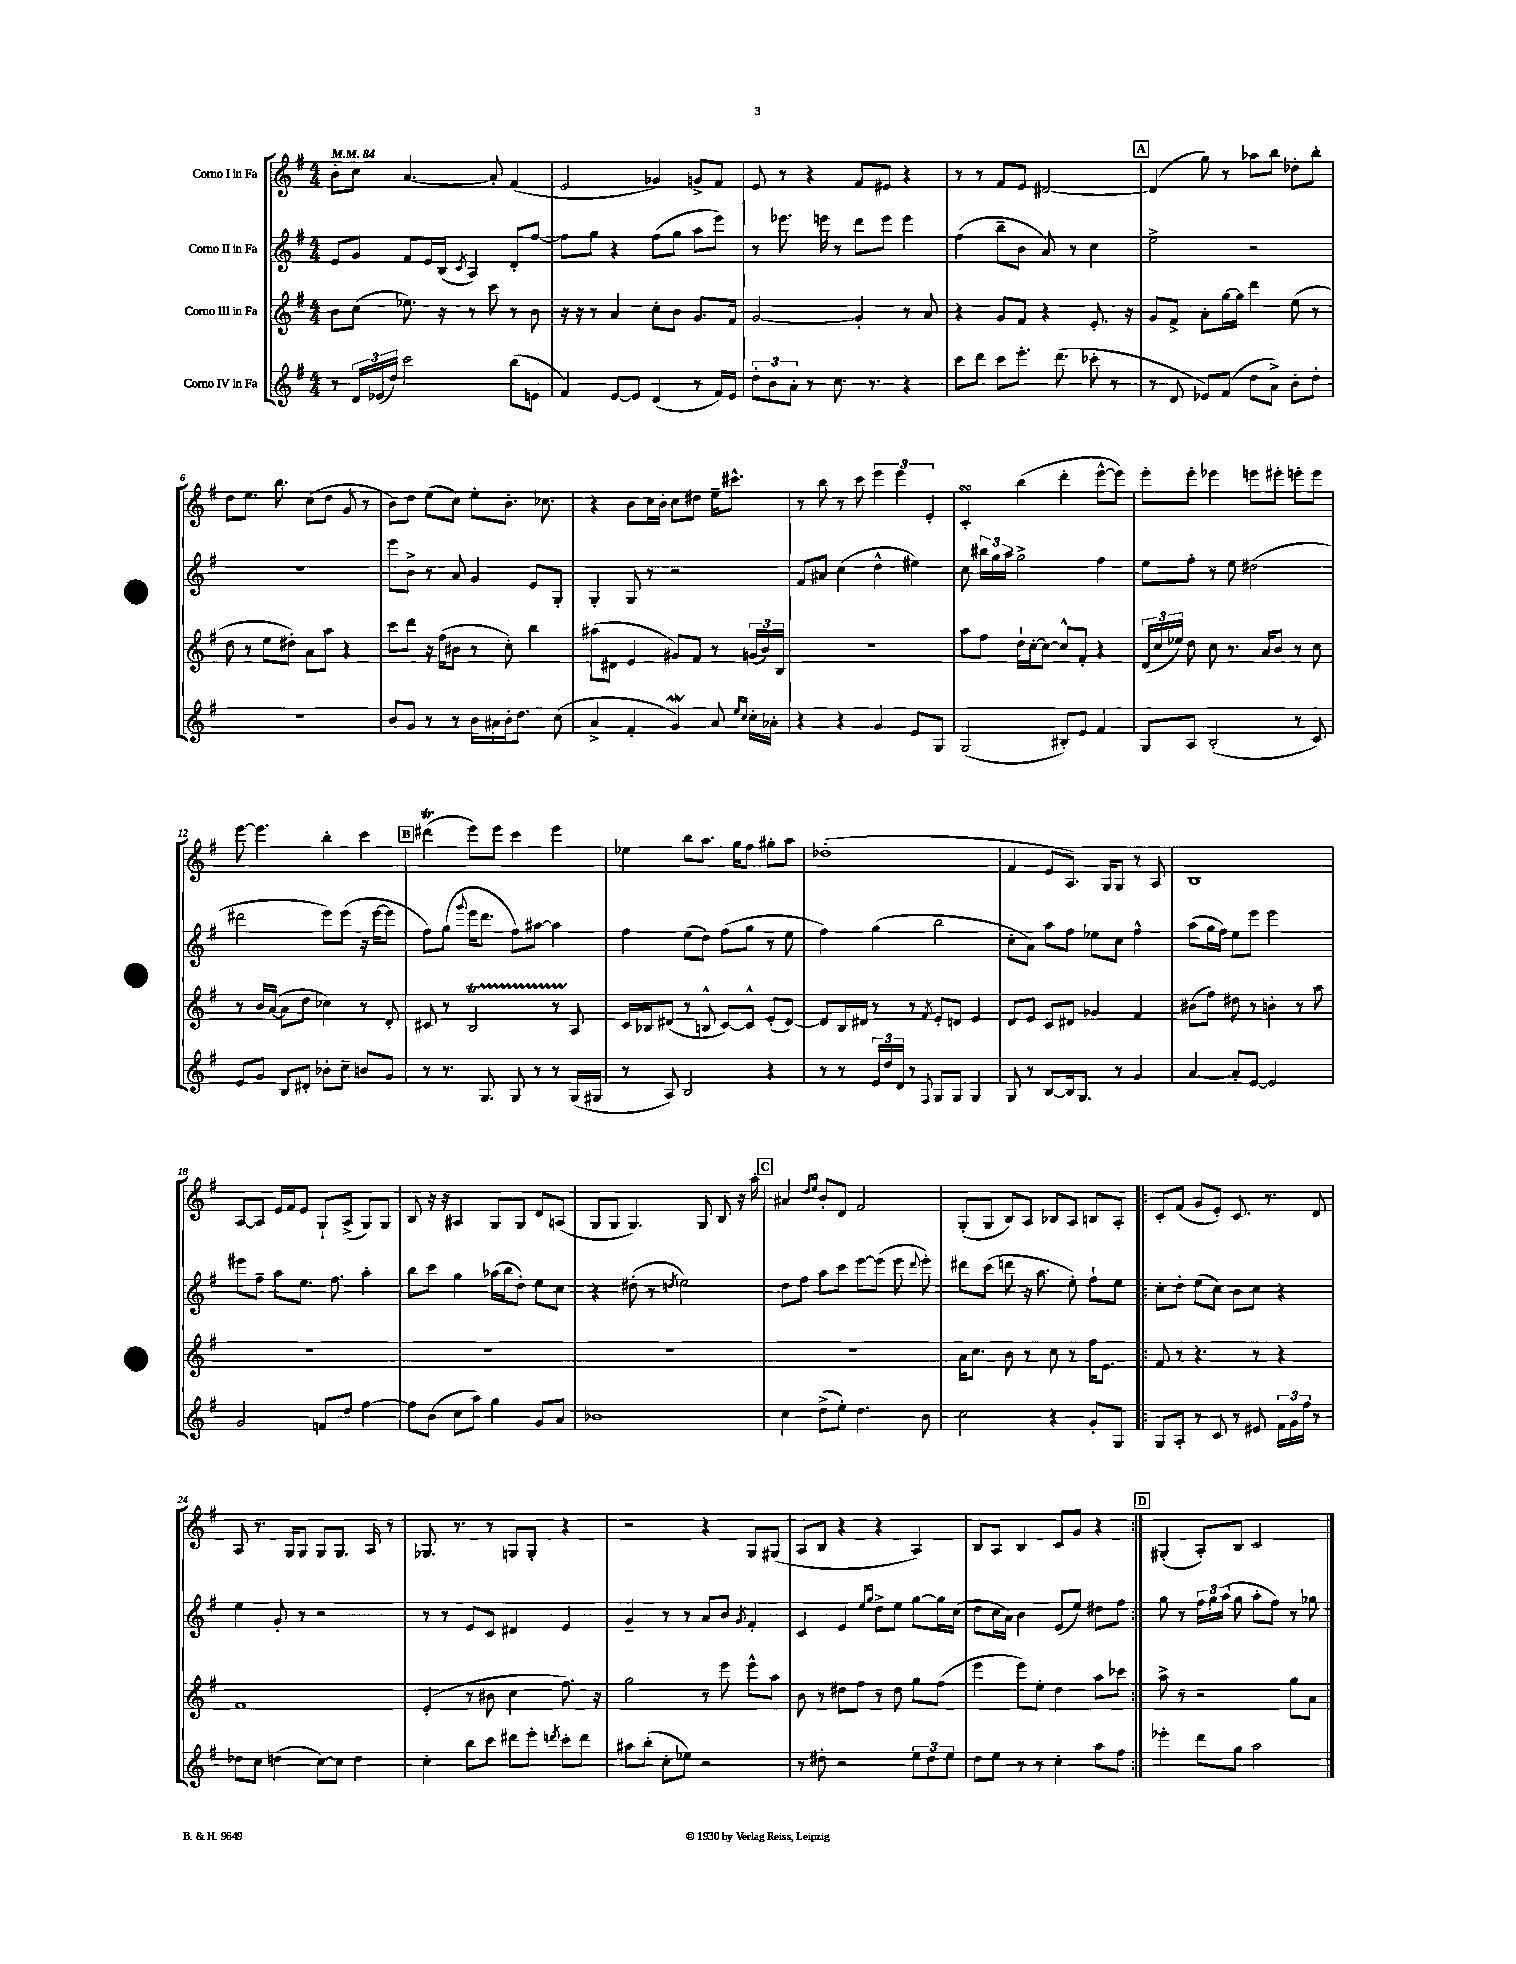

**kern	**kern	**kern	**kern
*staff4	*staff3	*staff2	*staff1
*clefG2	*clefG2	*clefG2	*clefG2
*k[f#]	*k[f#]	*k[f#]	*k[f#]
*M4/4	*M4/4	*M4/4	*M4/4
*MM84	*MM84	*MM84	*MM84
8r	8b\L	8e/L	8b'\L
24d/LL	(8cc\J	8g/J	8cc\J
(24e-/	.	.	.
24dd/JJ)	.	.	.
2ccc\	8.ee-\)	8f#/L	[4.a/
.	.	16e/L	.
.	16r	(16B/JJ	.
.	.	8qc/	.
.	8r	4A/)	.
.	8ccc\	.	8a'/]
(8bb\L	8r	8d'/L	(4f#/
8e\J	8b\	[8ff#/J	.
=	=	=	=
4f#/)	16r	8ff#\]L	2e/
.	16r	.	.
.	8r	8gg\J	.
[8e/L	4a/	4r	.
8e/]J	.	.	.
(4d/	8cc'\L	(8ff#\L	4g-/)
.	8b\J	8gg\J	.
8r	8.g/L	8aa\L	8g^/L
16f#/LL)	.	8eee\J)	8f#/J
16e/JJ	16f#/Jk	.	.
=	=	=	=
12dd'\L	[2g/	8r	8e/
12b\	.	.	.
.	.	8.eee-\	8r
12a'\J	.	.	.
8r	.	.	4r
.	.	16eee\	.
8.cc\	.	8r	.
.	4g'/]	8ddd\L	8f#/L
8.r	.	.	.
.	.	8eee\J	8e#/J
4r	8r	4eee\	4r
.	8a/	.	.
=	=	=	=
8ccc\L	4r	(4ff#\	8r
8ddd\J	.	.	8r
8ccc\L	8g/L	8bb~\L	8f#/L
8.eee'\J	8f#/J	8b\J	8e/J
.	4r	8a/)	[2d#/
(8.ddd\	.	.	.
.	.	8r	.
8ccc-'\	8.e'/	4cc\	.
8r	.	.	.
.	16r	.	.
=	=	=	=
8r	8g/L	2ee^\	(4d#/]
8d/	8f#^/J	.	.
8e-/L)	8a'\L	.	8gg\)
(8f#/J	[16gg\L	.	8r
.	16gg\]JJ	.	.
8dd\L	4ddd\	2r	8aa-\L
8a^\J)	.	.	8bb\J
8b'\L	(8ee\	.	8dd-'\L
8dd'\J	8r	.	8bb'\J
=	=	=	=
1r	8dd\	1r	8dd\L
.	8r	.	8.ee\J
.	8ee\L	.	.
.	.	.	8.bb\
.	8dd#'\J)	.	.
.	8a\L	.	(8cc\L
.	8aa\J	.	8dd\J
.	4r	.	8g/
.	.	.	8r
=	=	=	=
8b/L	8ccc\L	8eee\L	8b\L)
8g/J	8ddd\J	8b^\J	8dd\J
8r	16r	8r	(8ee\L
.	(16ff#\LK	.	.
8r	8b#\J	8a/	8cc\J)
16b\LL	8r	4g/	8ee'\L
16a#\	.	.	.
16b'\J	8cc'\)	.	8.b'\J
8.dd\J	.	.	.
.	4bb\	8e/L	.
.	.	.	8.cc-\
(8cc\	.	8G'/J	.
=	=	=	=
4a^/	(8aa#\L	4G'/	4r
.	8d#\J	.	.
4f#'/	4e/	8G/	8b\L
.	.	8r	16cc\L
.	.	.	16b'\JJ
4g/)	8g#/L)	2r	8cc\L
.	8f#/J	.	8dd#\J
8a/	8r	.	16ee~\LK
.	.	.	8.ccc#^^\J
16qqee/LL	.	.	.
16qqcc/JJ	.	.	.
16cc'\LL	(24g/LL	.	.
.	24b/)	.	.
16a-'\JJ	.	.	.
.	24B/JJ	.	.
=	=	=	=
4r	1r	8f#/L	8r
.	.	8a#/J	8bb\
4r	.	(4cc\	8r
.	.	.	8ccc\
4g/	.	4dd^^\	6eee\
.	.	.	6eee\
8e/L	.	4ee#\)	.
.	.	.	6e'/
8G/J	.	.	.
=	=	=	=
(2G/	8aa\L	8cc\	4c'/
.	8ff#\J	24bb#\LL	.
.	.	24gg\	.
.	.	24aa\JJ	.
.	16dd`\LL	2gg^\	(4bb\
.	[16cc'\J	.	.
.	8cc\_J	.	.
8B#'/L)	8cc^^/]L	.	4ddd'\
8e/J	8f#'/J	.	.
4f#/	4r	4ff#\	[8eee^^\L
.	.	.	8eee\]J)
=	=	=	=
8G/L	(24d/LL	8ee\L	8eee'\L
.	24cc/	.	.
.	24ee-/JJ)	.	.
8A/J	8dd\	8ff#'\J	8eee'\J
(2B'/	8cc\	8r	4eee-\
.	8.r	8ee\	.
.	.	(2dd#\	8eee\L
.	16a/LK	.	.
.	8b/J	.	8eee#'\J
8r	8r	.	8eee'\L
8c/)	8cc\	.	8eee\J
=	=	=	=
8e/L	8r	2ddd#\	[8eee\
8g/J	16b/LL	.	4.eee\]
.	([16a/JJ	.	.
8B/L	8a\]L	.	.
8d#'/J	8dd\J	.	.
8b-'\L	4cc-\)	8eee\L)	4bb'\
8cc~\J	.	(8eee\J	.
8b/L	8r	16r	4ccc\
.	.	[16eee\LK	.
8g/J	8d'/	8eee\]J	.
=	=	=	=
8r	8c#/	8ff#\L)	(4ddd#\
8.r	8r	(8gg\J	.
.	.	8qqggg/	.
.	2B/	16eee\LK	8eee\L)
8.G/	.	8.ddd\J	.
.	.	.	8eee\J
8G/	.	8ff#\L)	4ccc\
8r	.	[8aa#\J	.
8r	8r	4aa#\]	4eee\
(16G/LL	8A/	.	.
16G#/JJ	.	.	.
=	=	=	=
8r	16c/LL	4ff#\	4ee-\
.	16B-/J	.	.
8A/)	(8d#/J	.	.
2B/	8r	(8ee\L	8bb\L
.	8B^^/	8dd\J)	8.aa\J
.	[8c/L)	(8ff#\L	.
.	.	.	16gg\LK
.	8c^^/]J	8gg\J	8ff#\J
4r	(8e'/L	8r	8gg#'\L
.	[8d#/J)	8ee\	8aa\J
=	=	=	=
8r	8d#/]L	4ff#\)	(1dd-'
8r	16B/L	.	.
.	16d#/JJ	.	.
24e/LL	8r	(4gg\	.
24dd/	.	.	.
24d/JJ	.	.	.
8r	8r	.	.
8qqF#/	8qf#/	.	.
8G/L	8e'/L	2bb\	.
8G/J	8d/J	.	.
4G/	4e/	.	.
=	=	=	=
8G/	8d/L	8cc'\L	4f#/
8r	8e/J	8a\J)	.
[8B/L	8c/L	8aa\L	8e/L
16B/]k	8d#/J	8ff#\J	8.A/J)
8.G/J	.	.	.
.	4g-/	8ee-\L	.
.	.	.	16G/LK
8r	.	8cc\J	8G/J
4g/	4f#/	4ff#^^\	8r
.	.	.	8A/
=	=	=	=
[4a/	(8b#\L	(8aa\L	1B
.	8ff#\J)	16gg\L	.
.	.	16ff#\JJ)	.
8a'/]L	8dd#\	8ee\L	.
[8e/J	8r	8eee\J	.
2e/]	4b'\	2eee\	.
.	8r	.	.
.	8aa\	.	.
=	=	=	=
2g/	1r	8eee#\L	[8A/L
.	.	8ff#~\J	8A/]J
.	.	8aa\L	16e/LL
.	.	.	16f#/J
.	.	8.ee\J	8e/J
8f/L	.	.	8G`/L
.	.	8.ff#\	.
8dd/J	.	.	(8A^/J
[4ff#\	.	4aa'\	8G/L)
.	.	.	8G/J
=	=	=	=
8ff#\]L	1r	8bb\L	8B/
(8b\J	.	8ccc\J	16r
.	.	.	16r
8cc\L	.	4gg\	4A#/
8aa\J)	.	.	.
4gg\	.	(16aa-\LL	8G/L
.	.	16bb\J	.
.	.	8dd'\J)	8G/J
8g/L	.	8ee\L	8d/L
8a/J	.	8cc\J	(8A/J
=	=	=	=
1b-	1r	4r	8G/L
.	.	.	8G/J
.	.	(8dd#'\	4.G/)
.	.	8r	.
.	.	8qdd/	.
.	.	2ee\)	.
.	.	.	8G/
.	.	.	8B/
.	.	.	16r
.	.	.	16aa'\
=	=	=	=
4cc\	1r	8dd\L	4a#/
.	.	8ff#\J	.
.	.	.	16qqdd/LL
.	.	.	16qqee/JJ
(8dd^\L	.	8aa\L	8b'/L
8ee'\J)	.	8ccc\J	8d/J
4.dd\	.	[8eee\L	2f#/
.	.	(8eee\]J	.
.	.	8eee\	.
.	.	8qqddd/	.
8b\	.	8eee'\)	.
=	=	=	=
2cc\	16a\LK	8ddd#\L	(8G'/L
.	8.cc\J	.	.
.	.	(8ccc\J	8G/J
.	8b\	8ddd\	8B/L)
.	8r	16r	8A/J
.	.	8.aa\	.
4r	8cc\	.	8B-/L
.	8r	8ee'\)	8A/J
8g'/L	16ff#\LK	8ff#`\L	8B/L
.	8.e\J	.	.
8G/J	.	8ee\J	8A'/J
=!|:	=!|:	=!|:	=!|:
8G/L	8f#/	8cc'\L	8c'/L
8A'/J	8r	8dd'\J	(8f#/J
8r	4.r	(8ee\L	8g/L
8c/	.	8cc\J)	8e'/J)
8r	.	8b\L	8.c/
8e#/	8r	8cc\J	.
.	.	.	8.r
24f#\LL	4r	4r	.
24g\	.	.	.
24ff#\JJ	.	.	.
8r	.	.	8d/
=	=	=	=
8dd-\L	1f#	4ee\	8A/
8cc\J	.	.	8.r
(4dd\	.	8g'/	.
.	.	.	16G/LK
.	.	8r	8G/J
[8cc\L)	.	2r	8G/L
8cc\]J	.	.	8.G/J
4dd\	.	.	.
.	.	.	16A/
.	.	.	8r
=	=	=	=
4cc'\	(4e'/	8r	8.G-/
.	.	8r	.
.	.	.	8.r
8bb\L	8r	8e/L	.
8ccc\J	8b#\	8c/J	8r
8ddd#\L	4cc\	4d#/	8G/L
8eee'\J	.	.	8G'/J
8qddd/	.	.	.
8ccc'\L	8.ff#\)	4e/	4r
8ddd\J	.	.	.
.	16r	.	.
=	=	=	=
8aa#\L	2gg\	4g~/	2r
(8bb'\J	.	.	.
8cc'\L	.	8r	.
8ee-\J)	.	8r	.
2r	8r	8a/L	4r
.	8eee\	8b/J	.
.	.	8qg/	.
.	8eee^^\L	4f#'/	8G/L
.	8aa\J	.	(8G#/J
=	=	=	=
8r	8b\	4c/	8A/L
8dd#'\	8r	.	8B/J
2r	8dd#\L	4e/	4r
.	8ff#\J	.	.
.	.	16qqee/LL	.
.	.	16qqgg/JJ	.
.	8r	8dd^\L	4r
.	8dd#\	8ee\J	.
12ee\L	8gg\L	[8gg\L	4A/)
12dd#\	.	.	.
.	(8ff#\J	16gg\]L	.
12ee\J	.	.	.
.	.	(16cc\JJ	.
=	=	=	=
8dd\L	4eee\	8dd\L	8B/L
8ee\J	.	16cc\L	8A/J
.	.	16a\JJ)	.
8r	8eee\L)	4b\	4B/
8r	8ee'\J	.	.
4cc'\	4dd\	(8e/L	8c/L
.	.	8ee/J)	8g/J
8aa\L	8aa\L	8dd#\L	4r
8ff#\J	8ccc-\J	8ff#\J	.
=:|!	=:|!	=:|!	=:|!
4eee-'\	8aa^\	8gg\	(4G#'/
.	8r	8r	.
8ddd\L	2r	24ff#\LL	8A'/L)
.	.	24gg\	.
.	.	(24aa\JJ	.
8gg\J	.	8gg\	8B/J
2aa\	.	8aa'\L	2c/
.	.	8ff#\J)	.
.	8gg\L	8r	.
.	8a\J	8gg-\	.
==	==	==	==
*-	*-	*-	*-
